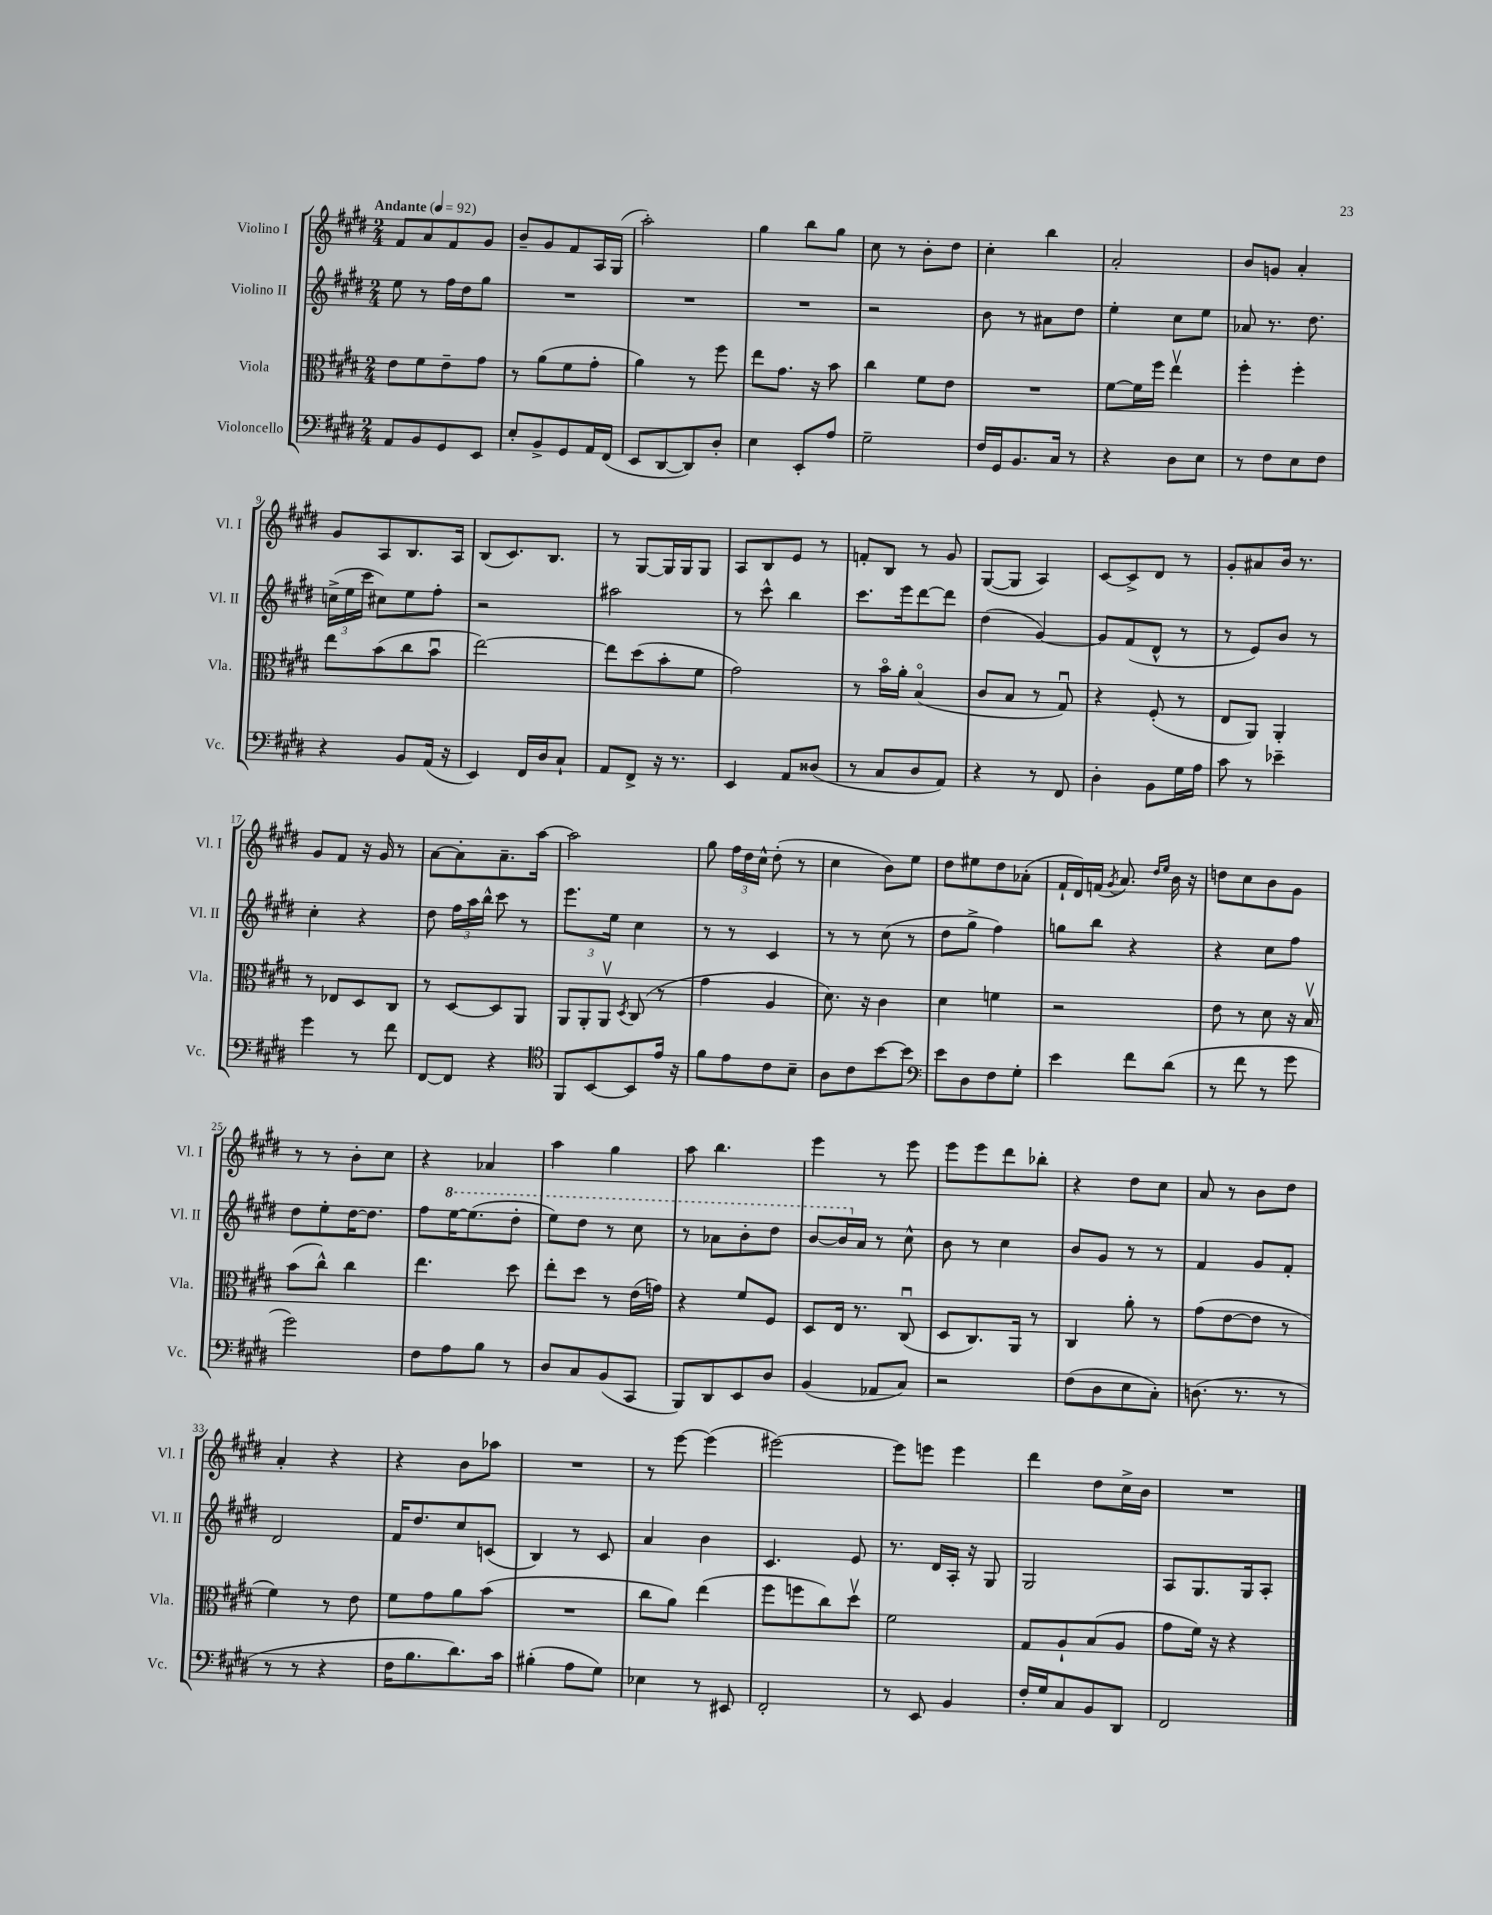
<<
\new StaffGroup <<
\new Staff = "s0" \with { instrumentName = "Violino I" shortInstrumentName = "Vl. I" } {
    \clef treble \key e \major \numericTimeSignature \time 2/4 \tempo "Andante" 4 = 92
    \autoBeamOff fis'8[ a'8 fis'8 gis'8] |
    b'8[-- gis'8 fis'8 a16 gis16]( |
    a''2-.) |
    gis''4 b''8[ gis''8] |
    cis''8 r8 b'8[-. dis''8] |
    cis''4-. b''4 |
    a'2-. |
    b'8[ g'8] a'4-. |
    gis'8[ a8 b8. a16] |
    b8[( cis'8.) b8.] |
    r8 gis8[~ gis16 gis16 gis8] |
    a8[ b8 e'8] r8 |
    f'8[-. b8] r8 gis'8 |
    gis8[~( gis8] a4) |
    cis'8[~ cis'8-> dis'8] r8 |
    gis'8[-. ais'8 b'16] r8. |
    gis'8[ fis'8] r16 gis'16 r8 |
    a'8[~ a'8-. a'8.-- a''16]~ |
    a''2 |
    gis''8 \tuplet 3/2 { fis''16[ dis''16 cis''16]-^ } dis''8-.( r8 |
    cis''4 b'8[) e''8] |
    dis''8[ eis''8 dis''8 aes'8]-.( |
    fis'16[-! dis'16) f'16]( \acciaccatura { gis'8 } a'8.) \grace { dis''16[ e''16] } b'16 r16 |
    d''8[ cis''8 b'8 gis'8] |
    r8 r8 b'8[-. cis''8] |
    r4 aes'4 |
    a''4 gis''4 |
    a''8 b''4. |
    e'''4 r8 e'''8 |
    e'''8[ e'''8 dis'''8 bes''8]-. |
    r4 dis''8[ cis''8] |
    a'8 r8 b'8[ dis''8] |
    a'4-. r4 |
    r4 b'8[ aes''8] |
    R2 |
    r8 e'''8~ e'''4( |
    eis'''2~) |
    eis'''8[ e'''8] e'''4 |
    dis'''4 dis''8[ cis''16-> b'16] |
    R2 \bar "|." |
}
\new Staff = "s1" \with { instrumentName = "Violino II" shortInstrumentName = "Vl. II" } {
    \clef treble \key e \major \numericTimeSignature \time 2/4
    \autoBeamOff e''8 r8 fis''16[ dis''16 gis''8] |
    R2 |
    R2 |
    R2 |
    r2 |
    b'8 r8 ais'8[ dis''8] |
    e''4-. cis''8[ e''8] |
    aes'8 r8. dis''8. |
    \tuplet 3/2 { c''16[->( e''16 cis'''16] } cis''8[) e''8 fis''8]-. |
    r2 |
    ais''2 |
    r8 cis'''8-^ b''4 |
    cis'''8.[ e'''16 dis'''8~ dis'''8] |
    dis''4( gis'4~) |
    gis'8[ fis'8( dis'8]-^ r8 |
    r8 e'8[) b'8] r8 |
    cis''4-. r4 |
    dis''8 \tuplet 3/2 { fis''16[ a''16 b''16]-^ } cis'''8 r8 |
    e'''8.[ e''16] cis''4 |
    r8 r8 cis'4 |
    r8 r8 cis''8( r8 |
    dis''8[ gis''8]-> fis''4) |
    g''8[ b''8] r4 |
    r4 cis''8[ fis''8] |
    dis''8[ e''8-. dis''16~ dis''8.] |
    fis''8[ \ottava #1 e'''16~ e'''8.( dis'''8]-. |
    e'''8[) dis'''8] r8 cis'''8 |
    r8 aes''8[ b''8-. dis'''8] |
    b''8[~ b''16 \ottava #0 a'16] r8 cis''8-^ |
    b'8 r8 cis''4 |
    b'8[ gis'8] r8 r8 |
    fis'4 gis'8[ fis'8]-. |
    dis'2 |
    fis'16[ dis''8. cis''8 c'8]( |
    b4) r8 cis'8 |
    a'4 b'4 |
    cis'4. e'8 |
    r8. dis'16[ a16]-. r16 gis8 |
    gis2 |
    a8[ gis8. gis16 a8]-. \bar "|." |
}
\new Staff = "s2" \with { instrumentName = "Viola" shortInstrumentName = "Vla." } {
    \clef alto \key e \major \numericTimeSignature \time 2/4
    \autoBeamOff e'8[ fis'8 e'8-- gis'8] |
    r8 a'8[( fis'8 gis'8]-. |
    a'4) r8 fis''8 |
    e''8[ gis'8.] r16 b'8 |
    cis''4 fis'8[ e'8] |
    R2 |
    fis'8[~ fis'16 fis''16] e''4\upbow |
    fis''4-. fis''4-. |
    e''8[ b'8( cis''8 b'8]\downbow |
    e''2~) |
    e''8[ dis''8( b'8-. fis'8] |
    gis'2) |
    r8 b'16[\flageolet a'16]-. b4\flageolet( |
    cis'8[ b8] r8 gis8\downbow) |
    r4 fis8-.( r8 |
    e8[ a,8]) a,4-. |
    r8 ees8[ dis8 cis8] |
    r8 dis8[~ dis8 a,8] |
    \tuplet 3/2 { a,8[ a,8-. a,8]\upbow } \acciaccatura { dis8 } cis8( r8 |
    gis'4 a4 |
    dis'8.) r16 cis'4 |
    dis'4 f'4 |
    r2 |
    e'8 r8 dis'8 r16 b16\upbow |
    b'8[( cis''8]-^) cis''4 |
    e''4. dis''8 |
    e''8[-. dis''8] r8 e'16[( g'16]) |
    r4 fis'8[ fis8] |
    dis8[ e16] r8. cis8\downbow( |
    dis8[ cis8.) a,16] r8 |
    cis4 a'8-. r8 |
    gis'8[( e'8~ e'8] r8 |
    fis'4) r8 e'8 |
    fis'8[ gis'8 a'8 b'8]( |
    R2 |
    cis''8[ a'8]) e''4( |
    fis''8[ f''8 cis''8) dis''8]\upbow |
    fis'2 |
    gis8[ a8-! b8( a8] |
    gis'8[ fis'16]) r16 r4 \bar "|." |
}
\new Staff = "s3" \with { instrumentName = "Violoncello" shortInstrumentName = "Vc." } {
    \clef bass \key e \major \numericTimeSignature \time 2/4
    \autoBeamOff a,8[ b,8 gis,8 e,8] |
    e8[-. b,8-> gis,8 a,16 fis,16]( |
    e,8[ dis,8~ dis,8) dis8]-. |
    e4 e,8[-. a8] |
    gis2-- |
    fis16[ gis,16 b,8. cis16] r8 |
    r4 dis8[ e8] |
    r8 fis8[ e8 fis8] |
    r4 b,8[ a,16]( r16 |
    e,4) fis,16[ dis16 cis8]-! |
    a,8[ fis,8]-> r16 r8. |
    e,4 a,8[ disis8]( |
    r8 cis8[ dis8 a,8]) |
    r4 r8 fis,8 |
    dis4-. b,8[ gis16 a16] |
    cis'8 r8 ees'4-- |
    gis'4 r8 fis'8 |
    fis,8[~ fis,8] r4 |
    \clef tenor fis,8[ b,8~ b,8 e'16] r16 |
    fis'8[ e'8 cis'8 b8]-- |
    a8[ cis'8 b'8~ b'8] |
    \clef bass e'8[ dis8 fis8 gis8]-. |
    e'4 fis'8[ dis'8]( |
    r8 fis'8 r8 gis'8 |
    gis'2) |
    fis8[ a8 b8] r8 |
    dis8[ cis8 b,8( cis,8] |
    b,,8[) dis,8 e,8 dis8] |
    b,4( aes,8[ cis8]) |
    r2 |
    fis8[( dis8 e8 cis8]-.) |
    d8.( r8. r8 |
    r8 r8 r4 |
    fis16[ b8. dis'8.) cis'16] |
    bis4-.( a8[ gis8]) |
    ees4 r8 eis,8 |
    fis,2-. |
    r8 e,8 b,4 |
    fis16[-. gis16 cis8 b,8 dis,8] |
    fis,2 \bar "|." |
}
>>
>>
